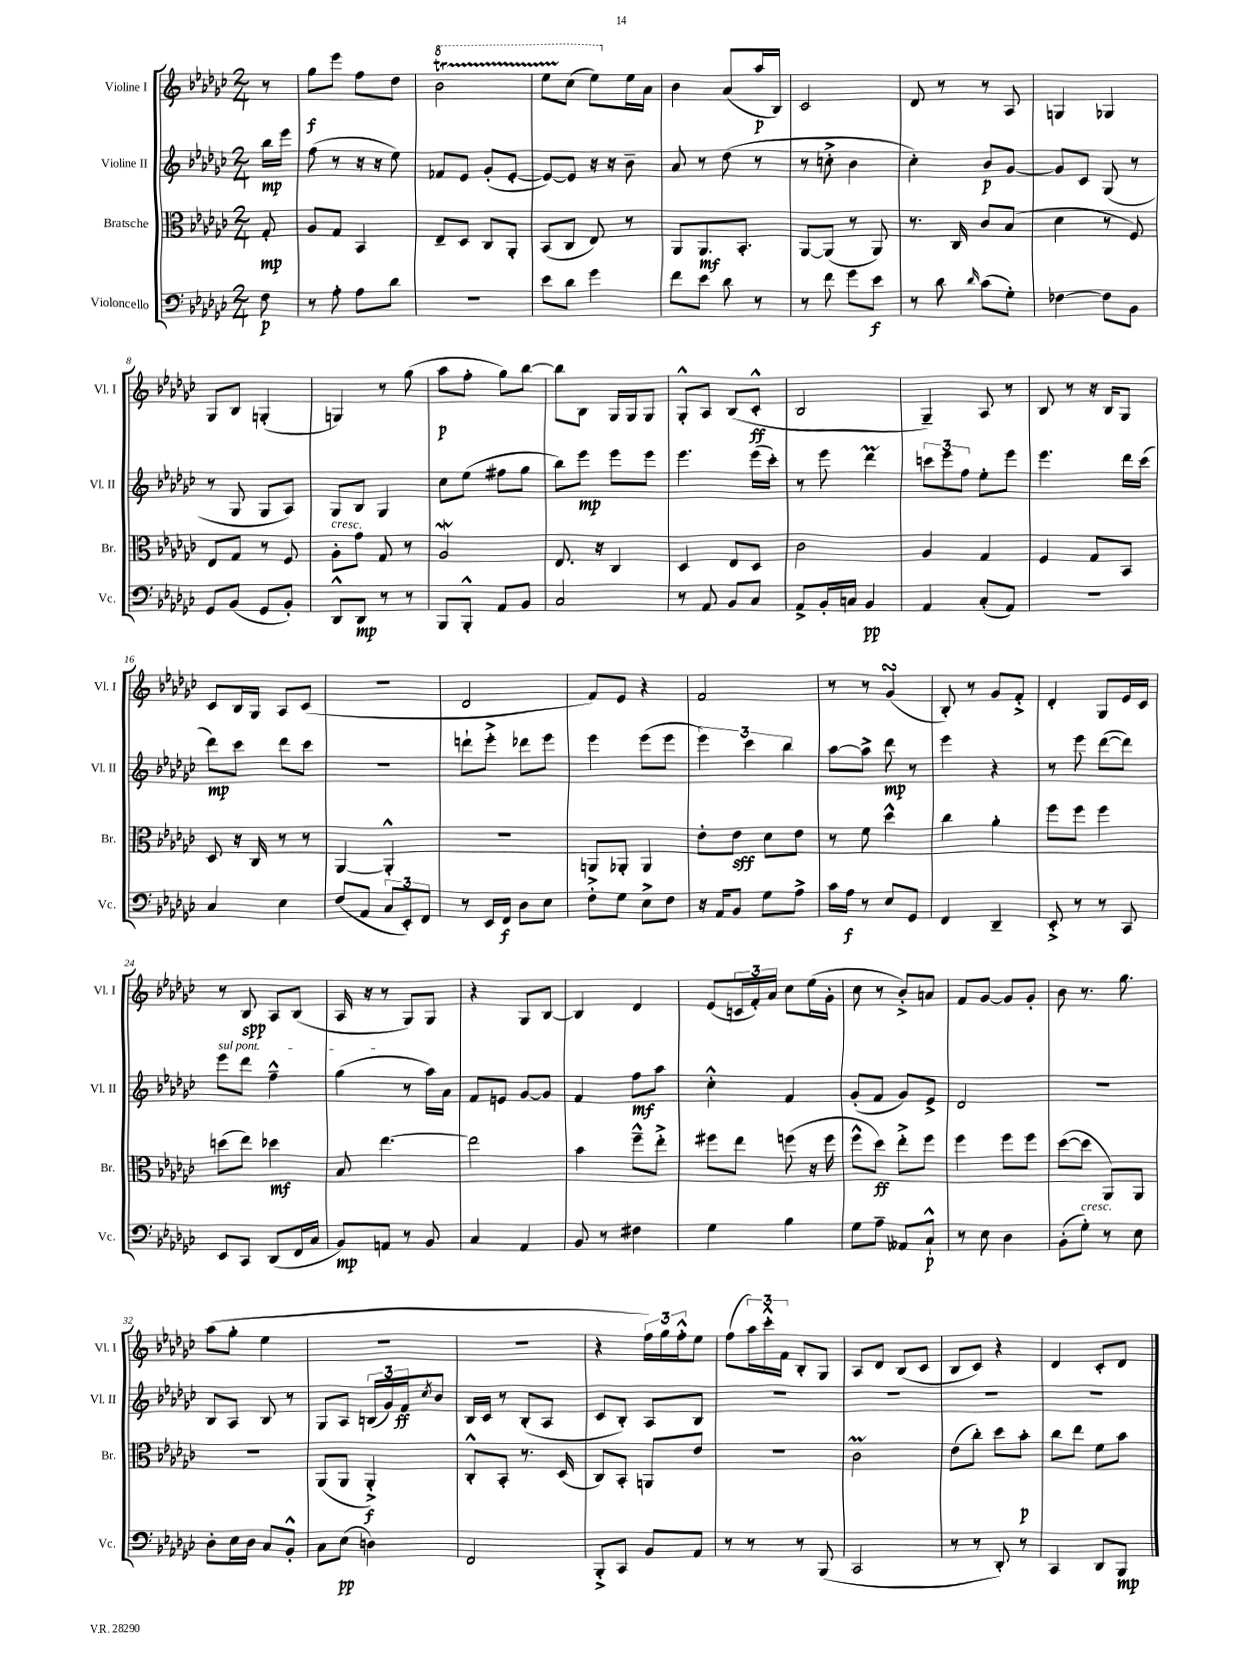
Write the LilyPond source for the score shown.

<<
\new StaffGroup <<
\new Staff = "s0" \with { instrumentName = "Violine I" shortInstrumentName = "Vl. I" } {
    \clef treble \key ges \major \numericTimeSignature \time 2/4 \partial 8
    r8 |
    ges''8\f ees'''8 f''8 des''8 |
    \ottava #1 bes''2\startTrillSpan |
    ees'''8 ces'''8\stopTrillSpan( ees'''8) \ottava #0 ees''16 aes'16 |
    bes'4 aes'8( aes''16\p bes16) |
    ces'2 |
    des'8 r8 r8 aes8 |
    g4 ges4 |
    ges8 bes8 g4-.( |
    g4) r8 ges''8( |
    aes''8\p f''8-. ges''8) bes''8~ |
    bes''8 bes8 ges16 ges16 ges8 |
    ges8-.-^ aes8 bes8( ces'8-.-^\ff |
    bes2 |
    ges4--) aes8 r8 |
    bes8 r8 r16 bes16 ges8 |
    ces'8 bes16 ges16 aes8 ces'8( |
    r2 |
    des'2 |
    f'8) ees'8 r4 |
    f'2 |
    r8 r8 ges'4\turn( |
    bes8-.) r8 ges'8 f'8-.-> |
    des'4-. ges8 ees'16 ces'16 |
    r8 bes8\spp aes8 bes8( |
    aes16 r16 r8 ges8) ges8 |
    r4 ges8 bes8~ |
    bes4 des'4 |
    ees'8( \tuplet 3/2 { c'16 f'16-.) aes'16 } ces''8 ees''16( ges'16-. |
    ces''8 r8 bes'8-.->) a'8 |
    f'8 ges'8~ ges'8 ges'8-. |
    bes'8 r8. ges''8. |
    aes''8( ges''8-. ees''4 |
    r2 |
    R2 |
    r4 \tuplet 3/2 { f''16) ges''16 f''16-.-^ } ees''8 |
    f''8( \tuplet 3/2 { aes''16) ces'''16-.-^ f'16 } bes8-. ges8 |
    aes8 des'8 bes8( ces'8 |
    bes8 ces'8) r4 |
    des'4 ces'8-. des'8 \bar "|." |
}
\new Staff = "s1" \with { instrumentName = "Violine II" shortInstrumentName = "Vl. II" } {
    \clef treble \key ges \major \numericTimeSignature \time 2/4 \partial 8
    bes''16\mp ees'''16 |
    f''8( r8 r16 r16 ees''8) |
    fes'8 ees'8 ges'8-.( ees'8~-. |
    ees'8~) ees'8 r16 r16 bes'8-- |
    aes'8 r8 des''8( r8 |
    r8 c''8-.-> bes'4 |
    ces''4-.) bes'8\p ges'8~ |
    ges'8 ces'8 ges8( r8 |
    r8 ges8 ges8 aes8) |
    ges8 bes8 ges4 |
    ces''8 ees''8( fis''8 ges''8 |
    bes''8) ees'''8\mp ees'''8 ees'''8 |
    ees'''4. ees'''16( ces'''16-.) |
    r8 ees'''8 des'''4\prall |
    \tuplet 3/2 { c'''8 ees'''8 f''8 } ees''8-. ees'''8 |
    ees'''4. des'''16 ces'''16( |
    des'''8\mp) ces'''8 des'''8 ces'''8 |
    r2 |
    d'''8-! ees'''8-.-> des'''8 ees'''8 |
    ees'''4 ees'''8( ees'''8 |
    \tuplet 3/2 { ees'''4) ces'''4 bes''4 } |
    aes''8~ aes''8-> des'''8\mp r8 |
    ees'''4 r4 |
    r8 ees'''8 des'''8~( des'''8) |
    \once \override TextSpanner.bound-details.left.text = \markup { \italic "sul pont." } ees'''8\startTextSpan des'''8 f''4---^ |
    ges''4\stopTextSpan( r8 aes''16) aes'16 |
    f'8 e'8 ges'8~ ges'8 |
    f'4 f''8\mf aes''8 |
    ces''4-.-^ f'4 |
    ges'8-.( f'8 ges'8) ees'8-> |
    des'2 |
    R2 |
    bes8 aes8 bes8 r8 |
    ges8 aes8 \tuplet 3/2 { b16( ges'16) f'16\ff } \acciaccatura { ces''8 } bes'8 |
    bes16 ces'16 r8 bes8-.( aes8 |
    ces'8 bes8-.) aes8 bes8 |
    R2 |
    R2 |
    R2 |
    R2 \bar "|." |
}
\new Staff = "s2" \with { instrumentName = "Bratsche" shortInstrumentName = "Br." } {
    \clef alto \key ges \major \numericTimeSignature \time 2/4 \partial 8
    ges8-.\mp |
    aes8 ges8 bes,4 |
    ees8-- des8 ces8 aes,8-. |
    bes,8( ces8 ees8) r8 |
    aes,8 aes,8.\mf bes,8.-. |
    aes,8~ aes,8( r8 aes,8) |
    r8. ces16 ces'8 bes8( |
    des'4 r8 f8) |
    ees8 ges8 r8 f8 |
    aes8-.^\markup { \italic "cresc." } ges'8 ges8 r8 |
    aes2\mordent |
    ees8. r16 ces4 |
    des4 ees8 des8 |
    ces'2 |
    aes4 ges4 |
    f4 ges8 bes,8 |
    des8 r16 ces16 r8 r8 |
    aes,4~ aes,4-.-^ |
    R2 |
    a,8 aes,8-. aes,4 |
    ees'8-. ees'8\sff des'8 ees'8 |
    r8 f'8 des''4-^ |
    ces''4 aes'4-. |
    f''8 f''8 f''4 |
    d''8( ees''8) des''4\mf |
    bes8 ees''4.~ |
    ees''2 |
    bes'4 f''8---^ ees''8-.-> |
    fis''8 ees''8 f''8( r16 f''16 |
    f''8-^ des''8\ff) ees''8-.-> f''8 |
    f''4 f''8 f''8 |
    des''8~( des''8 aes,8) aes,8 |
    R2 |
    aes,8( aes,8 aes,4-.->\f) |
    ces8-.-^ bes,8-. r8. des16( |
    ces8) bes,8-. a,8 ees'8 |
    R2 |
    ces'2\prall |
    ees'8( ces''8-.) des''8 bes'8-.\p |
    ces''8 ees''8 f'8 bes'8 \bar "|." |
}
\new Staff = "s3" \with { instrumentName = "Violoncello" shortInstrumentName = "Vc." } {
    \clef bass \key ges \major \numericTimeSignature \time 2/4 \partial 8
    f8\p |
    r8 aes8-. aes8 des'8 |
    R2 |
    ees'8 des'8 ges'4 |
    f'8 ees'8 des'8 r8 |
    r8 f'8 ges'8 ees'8\f |
    r8 des'8 \grace { des'16 } ces'8( ges8-.) |
    fes4~ fes8 bes,8 |
    ges,8 bes,8( ges,8 bes,8-.) |
    des,8-^ des,8\mp r8 r8 |
    bes,,8 bes,,8-.-^ aes,8 bes,8 |
    ces2 |
    r8 aes,8 bes,8 ces8 |
    aes,8-> bes,16-. c16 bes,4\pp |
    aes,4 ces8-.( aes,8) |
    R2 |
    ces4 ees4 |
    f8( aes,8 \tuplet 3/2 { ces8 ees,8-.) f,8 } |
    r8 ees,16 f,16\f des8 ees8 |
    f8-.-> ges8 ees8-> f8 |
    r16 aes,16 bes,8 ges8 aes8-> |
    ces'16 aes16\f r8 ees8 ges,8 |
    f,4 des,4-- |
    ees,8-.-> r8 r8 ces,8 |
    ees,8 ces,8 des,8( f,16 ces16 |
    bes,8\mp) a,8 r8 bes,8 |
    ces4 aes,4 |
    bes,8 r8 fis4 |
    ges4 bes4 |
    ges8 aes8-- aeses,8 ces8-!-^\p |
    r8 ees8 des4 |
    bes,8-.( ges8-.^\markup { \italic "cresc." }) r8 ees8 |
    des8-. ees16 des16 ces8 bes,8-.-^ |
    ces8 ees8\pp( d4) |
    f,2 |
    bes,,8-.-> ces,8 bes,8 aes,8 |
    r8 r8 r8 bes,,8( |
    ces,2 |
    r8 r8 des,8-.) r8 |
    ces,4 des,8 bes,,8\mp \bar "|." |
}
>>
>>
